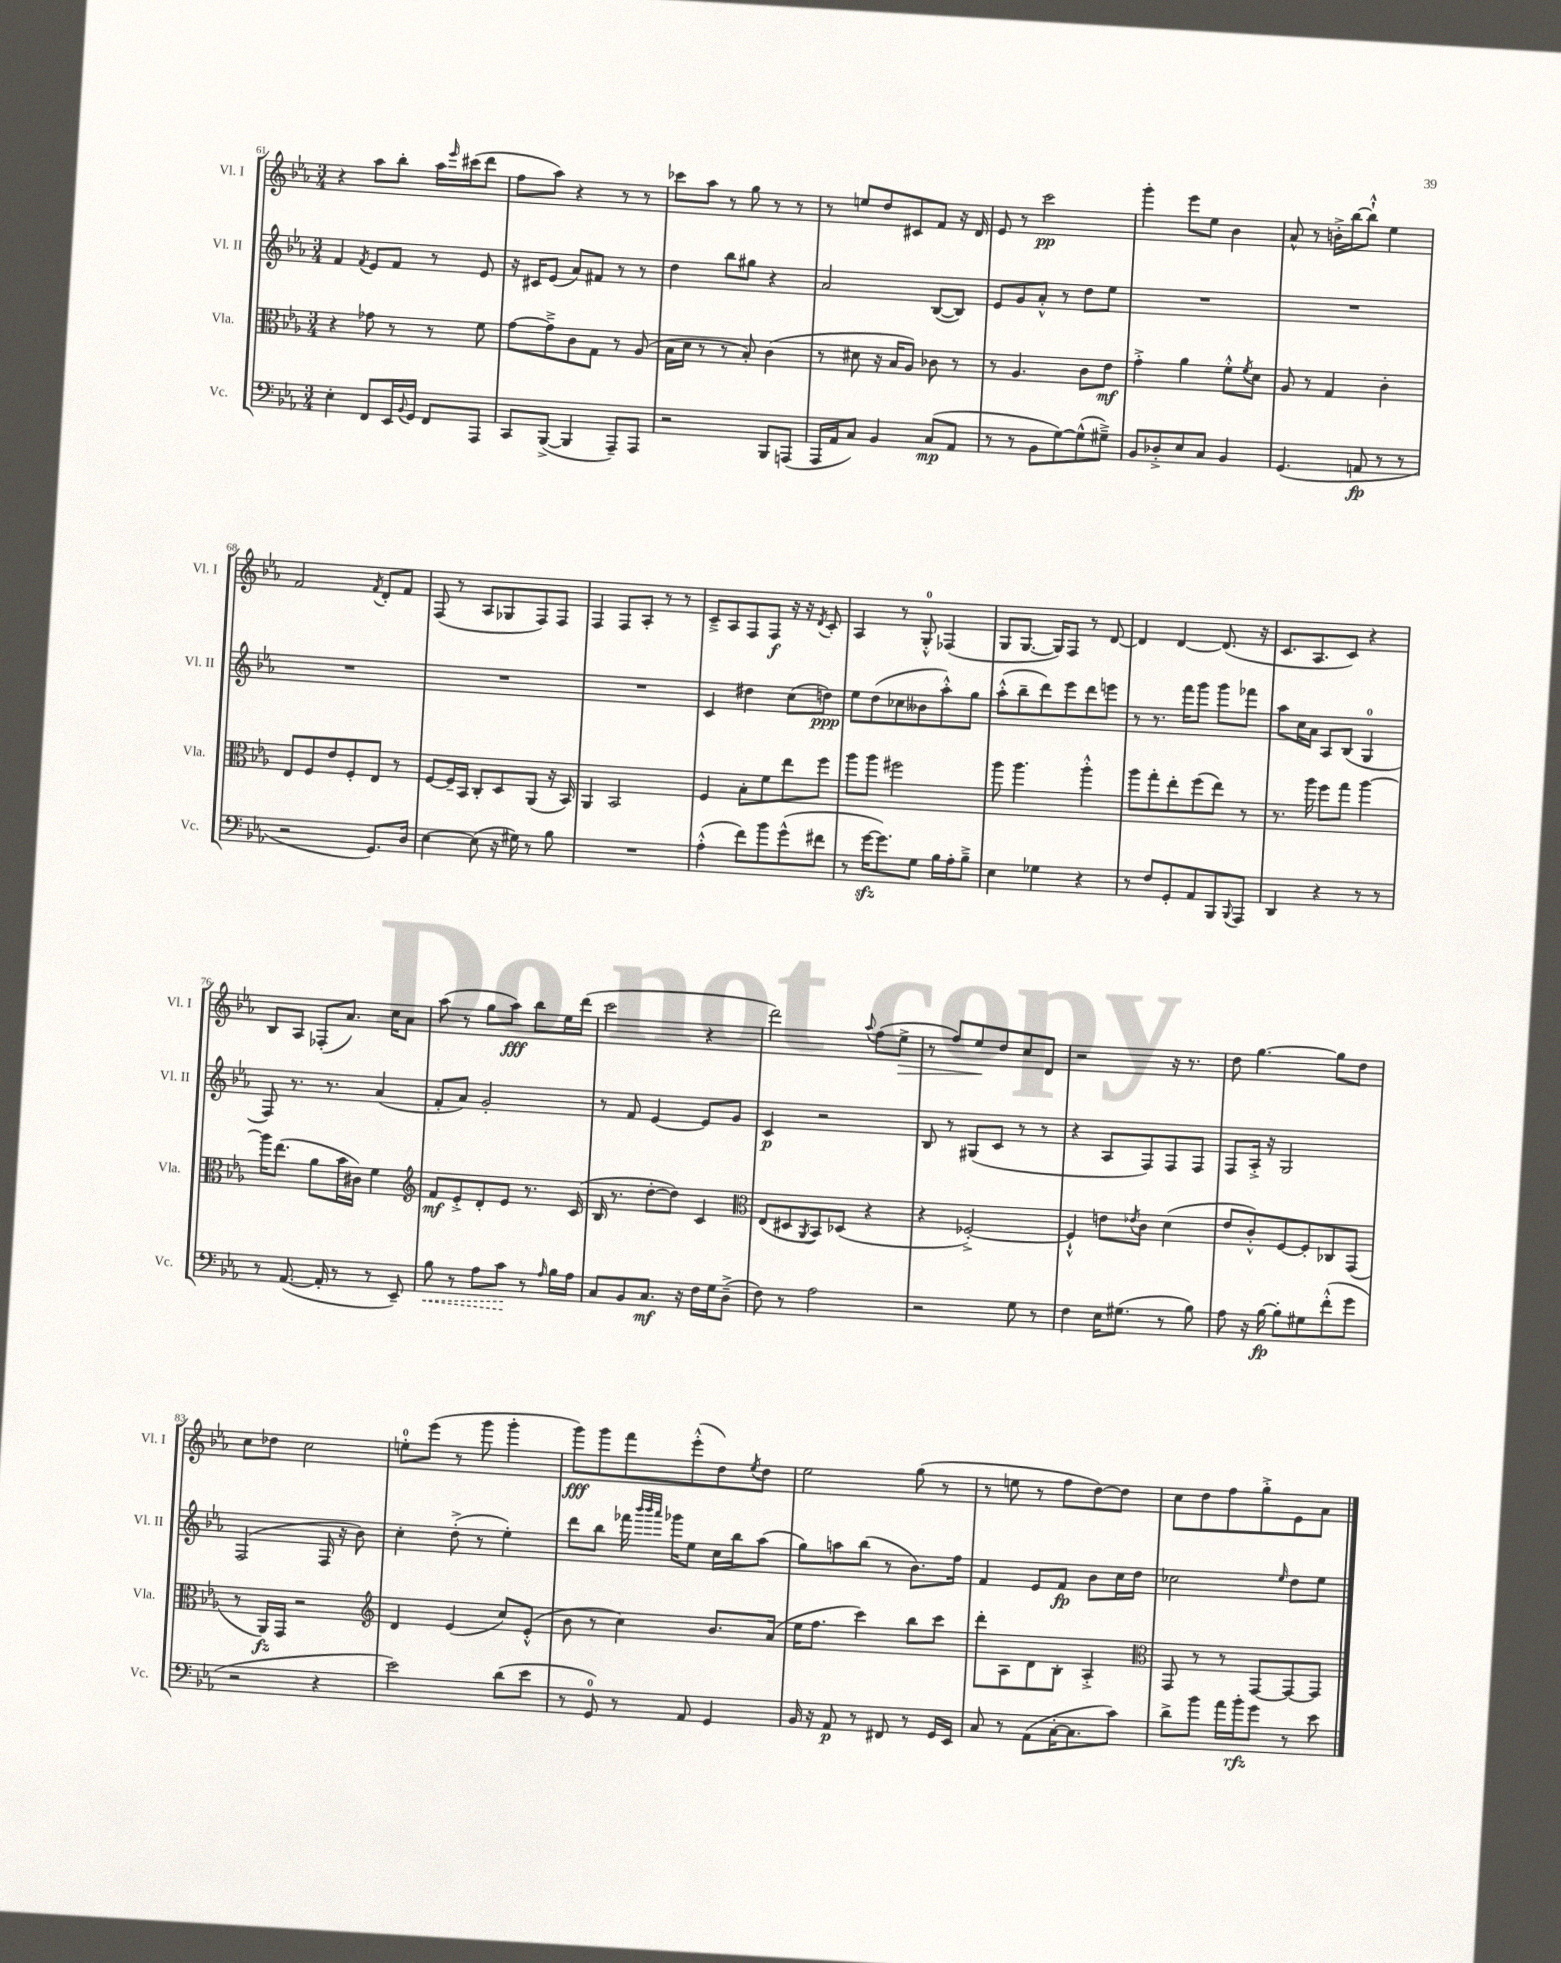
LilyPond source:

<<
\new StaffGroup <<
\new Staff = "s0" \with { instrumentName = "Vl. I" shortInstrumentName = "Vl. I" } {
    \clef treble \key ees \major \numericTimeSignature \time 3/4
    r4 aes''8 bes''8-. aes''16 \grace { ees'''16 } cis'''16( d'''8 |
    f''8 aes''8) r4 r8 r8 |
    ces'''8 aes''8 r8 g''8 r8 r8 |
    r8 e''8 d''8 cis'8 f'8 r16 d'16 |
    ees'8 r8 c'''2\pp |
    g'''4-. ees'''8 ees''8 bes'4 |
    aes'8-^ r8 b'16-.-> bes''16~ bes''8-!-^ ees''4 |
    f'2 \acciaccatura { f'8 } d'8-. f'8 |
    f8( r8 aes8 ges8 f8) f8 |
    f4 f8 aes8-. r8 r8 |
    c'8---> aes8 f8 f8\f r16 r16 \acciaccatura { d'8 } c'8-. |
    aes4 r8 g8-0-.-^ fes4( |
    g8 g8.~ g16) f8 r8 d'8~ |
    d'4 d'4~ d'8.( r16 |
    c'8. aes8. c'8) r4 |
    bes8 aes8 fes8-.( aes'8.) c''16 aes'8 |
    aes''8( r8 g''8 aes''8\fff) bes''8 ees''16 d'''16( |
    c'''2 r4 |
    d'''2) \appoggiatura { aes''8 } f''8( ees''8->\> |
    r8 f''8) ees''8\! d''8 c''8 d'8 |
    r2 r16 r8. |
    d''8 g''4.~ g''8 d''8 |
    c''8 des''8 c''2 |
    e''8-0-. ees'''8( r8 g'''8 g'''4-. |
    g'''8\fff) g'''8 f'''8 ees'''8-.-^( d''8) \acciaccatura { ees''8 } d''8 |
    ees''2 g''8( r8 |
    r8 e''8 r8 f''8 d''8~) d''8 |
    c''8 d''8 f''8 g''8-.-> ees'8 aes'8 \bar "|." |
}
\new Staff = "s1" \with { instrumentName = "Vl. II" shortInstrumentName = "Vl. II" } {
    \clef treble \key ees \major \numericTimeSignature \time 3/4
    f'4 \acciaccatura { f'8 } ees'8 f'8 r8 ees'8 |
    r16 cis'16 ees'8( aes'8) fis'8 r8 r8 |
    d''4 bes''8 gis''8 r4 |
    aes'2 bes8~( bes8) |
    ees'8 g'8 aes'8-.-^ r8 d''8 ees''8 |
    R2. |
    R2. |
    R2. |
    R2. |
    R2. |
    c'4 dis''4 c''8( d''8\ppp) |
    ees''8 d''8( ces''8 beses'8 aes''8-.-^) g''8 |
    aes''8-.-^( bes''8-- d'''8) ees'''8 d'''8 e'''8 |
    r8 r8. f'''16 g'''8 g'''8 fes'''8 |
    aes''8 c''16 aes'16 aes8 bes8( g4-0 |
    f8) r8. r8. aes'4( |
    f'8-. aes'8) g'2-. |
    r8 f'8 ees'4~ ees'8 g'8 |
    c'4\p r2 |
    bes8 r8 gis8( c'8 r8 r8 |
    r4 aes8 f8) f8 f8 |
    f8 aes16-.-> r16 g2 |
    f2( f16 r16 bes'8) |
    c''4-. d''8-.->( r8 ees''4-.) |
    d'''8 bes''8 fes'''16 \grace { bes'''32 bes'''32 aes'''32 } ges'''16 ees''8 c''16 bes''16 aes''8( |
    g''8) a''8 bes''8( r8 bes'8.) f''16 |
    f'4 ees'8 f'8\fp bes'8 c''16 d''16 |
    ces''2 \grace { ees''16 } d''8 ees''8 \bar "|." |
}
\new Staff = "s2" \with { instrumentName = "Vla." shortInstrumentName = "Vla." } {
    \clef alto \key ees \major \numericTimeSignature \time 3/4
    r4 ges'8 r8 r8 f'8 |
    g'8~ g'8---> c'8 g8 r8 aes8( |
    bes16 d'16 r8 r8 bes8-.) c'4( |
    r8 dis'8 r16 bes16 aes8) ces'8 r8 |
    r8 aes4. c'8 ees'8\mf |
    g'4-.-> aes'4 f'8-.-^ \acciaccatura { f'8 } d'8 |
    aes8 r8 g4 c'4-. |
    ees8 f8 ees'8 f8-. ees8 r8 |
    f8~ f16-- bes,16 c8-. d8 aes,8( r16 bes,16) |
    aes,4 bes,2 |
    f4 bes8-. f'8 ees''8 f''8 |
    aes''8 aes''8 fis''2 |
    aes''8 aes''4. aes''4-.-^ |
    aes''8 g''8-. ees''8-. f''8( ees''8) r8 |
    r8. aes''16 f''8 g''8 aes''4~ |
    aes''16 ees''8.( aes'8 bes'16 cis'16) f'4 |
    \clef treble f'8\mf ees'8-.-> d'8-. ees'8 r8. c'16( |
    bes16 r8. d''8~-. d''8) c'4 |
    \clef alto ees8( dis8 \acciaccatura { aes,8 } bes,8) des8( r4 |
    r4 fes2~-.->) |
    fes4-!-^ e'8 \acciaccatura { ees'8 } c'8 d'4( |
    ees'8 c'8-.-^) f8~ f8-. ces8 g,8( |
    r8 aes,16\fz) g,16 r2 |
    \clef treble d'4 ees'4( c''8) ees'8-.-^( |
    bes'8 r8 c''4) bes'8. aes'16( |
    ees''16 f''8. c'''4) bes''8 c'''8 |
    d'''8-. aes8 d'8 bes8-. aes4-.-> |
    \clef alto g,8 r8 r8 g,8~ g,8~ g,8 \bar "|." |
}
\new Staff = "s3" \with { instrumentName = "Vc." shortInstrumentName = "Vc." } {
    \clef bass \key ees \major \numericTimeSignature \time 3/4
    ees4-. f,8 ees,16 \appoggiatura { bes,8 } g,16 f,8 aes,,8 |
    c,8 bes,,8~->( bes,,4 aes,,8--) aes,,8 |
    r2 bes,,8 a,,8( |
    aes,,16 aes,16 c8) bes,4 c8\mp( aes,8 |
    r8 r8 bes,8 g8~) g8-^( gis8--->) |
    bes,8 des8-.-> ees8 c8 bes,4 |
    g,4.( a,8\fp r8 r8 |
    r2 g,8.) d16 |
    ees4~ ees8( r16 gis16) r8 bes8 |
    R2. |
    aes4-.-^( f'8) bes'8 g'8-^( fis'8 |
    r8 g'16~\sfz g'8.) g8 bes16 aes16-. bes8---> |
    ees4 ges4 r4 |
    r8 f8 g,8-. aes,8 bes,,8 \appoggiatura { bes,,8 } aes,,8 |
    d,4 r4 r8 r8 |
    r8 aes,8.~( aes,16-. r8 r8 ees,8--) |
    \once \override Hairpin.style = #'dashed-line bes8\< r8 aes8 c'8\! r8 \grace { aes16 } bes16 aes16 |
    c8 bes,8 c8.\mf r16 f16 g16 d8--->( |
    f8) r8 aes2 |
    r2 g8 r8 |
    f4 ees16 gis8.( r8 bes8) |
    aes8 r16 bes16~\fp bes8-. gis8 f'8-.-^( g'8 |
    r2 r4 |
    ees'2) d'8( ees'8 |
    r8 g,8-0) r8 aes,8 g,4 |
    bes,16 r16 aes,8\p r8 fis,8 r8 g,16 ees,16 |
    c8 r8 aes,8( c16~-. c8. c'8) |
    d'8-> bes'8 aes'16 bes'16-.\rfz g'8 r8 ees'8 \bar "|." |
}
>>
>>
\layout { \context { \Score currentBarNumber = #61 } }
